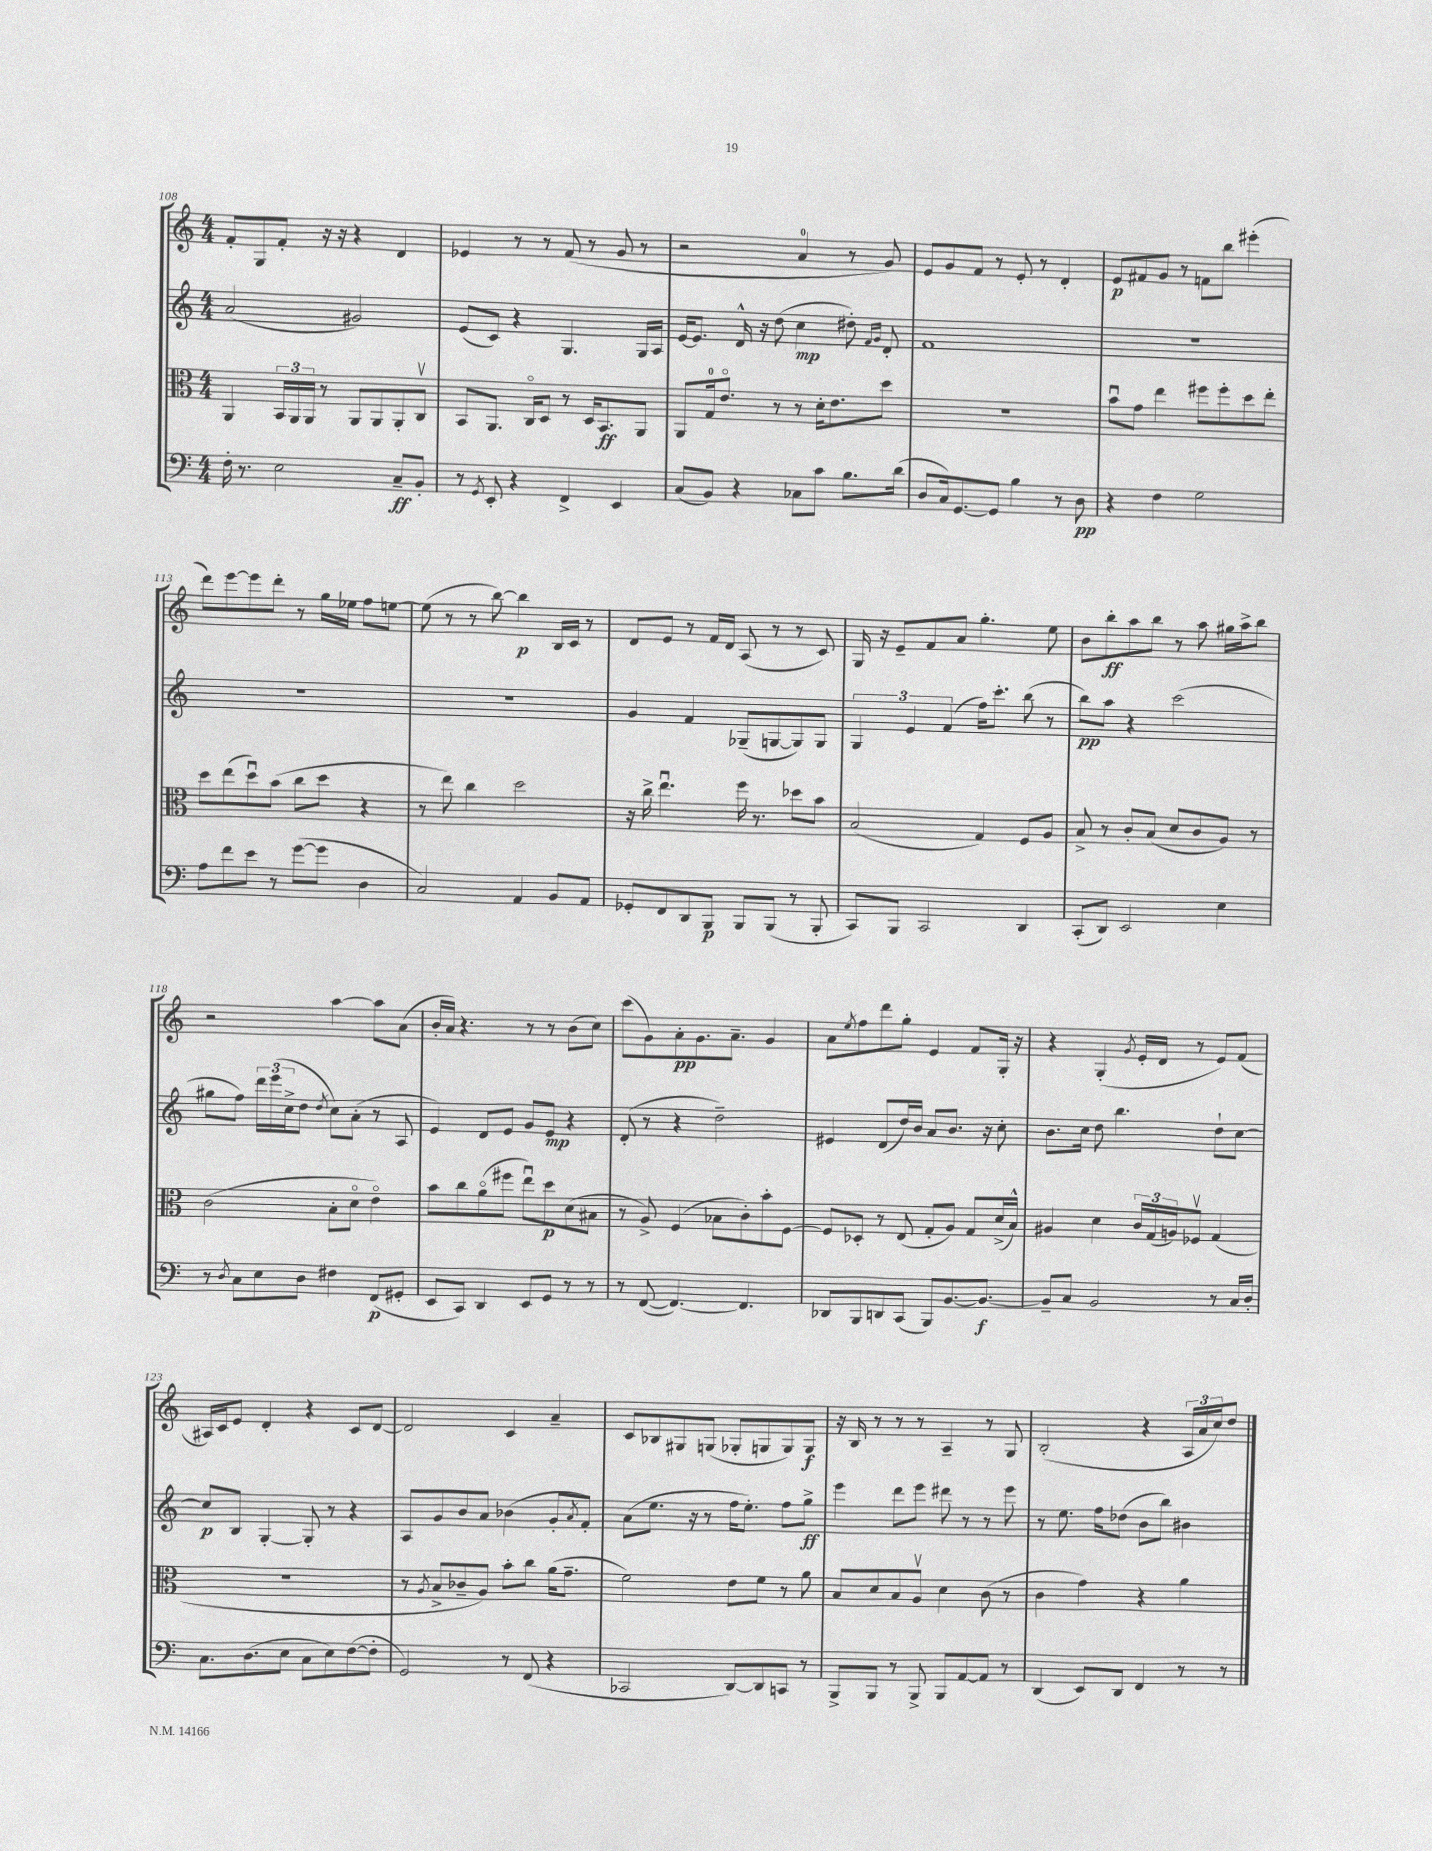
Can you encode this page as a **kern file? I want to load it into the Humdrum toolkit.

**kern	**dynam	**kern	**dynam	**kern	**dynam	**kern	**dynam
*part4	*part4	*part3	*part3	*part2	*part2	*part1	*part1
*staff4	*staff4	*staff3	*staff3	*staff2	*staff2	*staff1	*staff1
*clefF4	*	*clefC3	*	*clefG2	*	*clefG2	*
*k[]	*	*k[]	*	*k[]	*	*k[]	*
*M4/4	*	*M4/4	*	*M4/4	*	*M4/4	*
=108	=108	=108	=108	=108	=108	=108	=108
16F'\	.	4AA/	.	(2a/	.	8f'/L	.
8.r	.	.	.	.	.	.	.
.	.	.	.	.	.	8G/	.
2E\	.	24BB/LL	.	.	.	8f'/J	.
.	.	24AA/	.	.	.	.	.
.	.	24AA/JJ	.	.	.	.	.
.	.	8r	.	.	.	16r	.
.	.	.	.	.	.	16r	.
.	.	8AA/L	.	2g#X/)	.	4r	.
.	.	8AA/	.	.	.	.	.
8C~/L	ff	8AA'/	.	.	.	4d/	.
8BB'/J	.	8Cv/J	.	.	.	.	.
=109	=109	=109	=109	=109	=109	=109	=109
8r	.	8BB/L	.	(8e/L	.	4e-X/	.
8qGG/	.	.	.	.	.	.	.
8EE'/	.	8.AA/J	.	8c/J)	.	.	.
4r	.	.	.	4r	.	8r	.
.	.	16C/KL	.	.	.	.	.
.	.	8D/J	.	.	.	8r	.
4FF^/	.	8r	.	4.G/	.	(8f/	.
.	.	16D/KL	.	.	.	8r	.
.	.	8.BB/	ff	.	.	.	.
4EE/	.	.	.	.	.	8g/	.
.	.	8AA/J	.	16G/LL	.	8r	.
.	.	.	.	16A/JJ	.	.	.
=110	=110	=110	=110	=110	=110	=110	=110
(8C/L	.	8AA/L	.	[16e/KL	.	2r	.
.	.	.	.	8.e/J]	.	.	.
8BB/J)	.	16G/k	.	.	.	.	.
.	.	8.e/J	.	.	.	.	.
4r	.	.	.	16d^^/	.	.	.
.	.	.	.	16r	.	.	.
.	.	8r	.	(8dd\	.	.	.
8C-X\L	.	8r	.	4cc\	mp	4a/	.
8c\J	.	16d'\KL	.	.	.	.	.
.	.	8.e\	.	.	.	.	.
8.B\L	.	.	.	8dd#X'\)	.	8r	.
.	.	.	.	16qqf/LL	.	.	.
.	.	.	.	16qqg/JJ	.	.	.
.	.	8dd\J	.	8d'/	.	8g/)	.
(16d\Jk	.	.	.	.	.	.	.
=111	=111	=111	=111	=111	=111	=111	=111
8D/L	.	1r	.	1f	.	8e/L	.
16C/k)	.	.	.	.	.	8g/	.
[8.GG/	.	.	.	.	.	.	.
.	.	.	.	.	.	8f/J	.
8GG/J]	.	.	.	.	.	8r	.
4B\	.	.	.	.	.	8e'/	.
.	.	.	.	.	.	8r	.
8r	.	.	.	.	.	4d'/	.
8D\	pp	.	.	.	.	.	.
=112	=112	=112	=112	=112	=112	=112	=112
4r	.	8bu\L	.	1r	.	8e/L	p
.	.	8g\J	.	.	.	8f#X/	.
4F\	.	4ee\	.	.	.	8g/J	.
.	.	.	.	.	.	8r	.
2G\	.	8ff#X\L	.	.	.	8fn\L	.
.	.	8ff#'\	.	.	.	8bb\J	.
.	.	8dd\	.	.	.	(4eee#X'\	.
.	.	8ee'\J	.	.	.	.	.
!!LO:LB:g=z
=113	=113	=113	=113	=113	=113	=113	=113
8A\L	.	8dd\L	.	1r	.	8ddd\L)	.
8f\	.	(8ee\	.	.	.	[8eee\	.
8e\J	.	8ddu\)	.	.	.	8eee\]	.
8r	.	(8b\J	.	.	.	8ddd'\J	.
([8g\L	.	8cc\L	.	.	.	8r	.
8g\J]	.	8dd\J	.	.	.	16gg\LL	.
.	.	.	.	.	.	16ee-X\JJ	.
4D\	.	4r	.	.	.	8ff\L	.
.	.	.	.	.	.	[8een\J	.
=114	=114	=114	=114	=114	=114	=114	=114
2C/)	.	8r	.	1r	.	(8ee\]	.
.	.	8ee\)	.	.	.	8r	.
.	.	4cc\	.	.	.	8r	.
.	.	.	.	.	.	[8bb\)	.
4AA/	.	2dd\	.	.	.	4bb\]	p
8BB/L	.	.	.	.	.	16B/LL	.
.	.	.	.	.	.	16c/JJ	.
8AA/J	.	.	.	.	.	8r	.
=115	=115	=115	=115	=115	=115	=115	=115
8GG-X'/L	.	16r	.	4g/	.	8d/L	.
.	.	16cc^\	.	.	.	.	.
8FF/	.	4.eeu\	.	.	.	8e/J	.
8DD/	.	.	.	4f/	.	8r	.
8BBB/J	p	.	.	.	.	16f/LL	.
.	.	.	.	.	.	16d/JJ	.
8BBB/L	.	16ff\	.	(8G-X~/L	.	(8A/	.
.	.	8.r	.	.	.	.	.
(8BBB/J	.	.	.	[8Gn/	.	8r	.
8r	.	8dd-X\L	.	8G/])	.	8r	.
8BBB'/	.	8b\J	.	8G/J	.	8c/)	.
=116	=116	=116	=116	=116	=116	=116	=116
8CC/L)	.	(2B/	.	6G/	.	16G/	.
.	.	.	.	.	.	16r	.
8BBB/J	.	.	.	.	.	8e~/L	.
.	.	.	.	6e/	.	.	.
2CC/	.	.	.	.	.	8f/	.
.	.	.	.	(6f/	.	.	.
.	.	.	.	.	.	8a/J	.
.	.	4G/)	.	16ff\KL)	.	4.gg'\	.
.	.	.	.	8.ccc'\J	.	.	.
4DD/	.	8F/L	.	(8bb\	.	.	.
.	.	8A/J	.	8r	.	8ee\	.
=117	=117	=117	=117	=117	=117	=117	=117
(8CC'/L	.	8B^/	.	8bb\L)	pp	8b\L	.
8DD/J)	.	8r	.	8aa\J	.	8bb'\	ff
2EE/	.	8c'/L	.	4r	.	8aa\	.
.	.	(8B/J	.	.	.	8bb\J	.
.	.	8d/L	.	(2ccc\	.	8r	.
.	.	8c/	.	.	.	8aa\	.
4E\	.	8A/J)	.	.	.	16gg#X\LL	.
.	.	.	.	.	.	16aa^\J	.
.	.	8r	.	.	.	8bb\J	.
!!LO:LB:g=z
=118	=118	=118	=118	=118	=118	=118	=118
8r	.	(2c\	.	8gg#X\L	.	2r	.
8qD/	.	.	.	.	.	.	.
8C\L	.	.	.	8ff\J)	.	.	.
8E\	.	.	.	24ddd\LL	.	.	.
.	.	.	.	(24eee\	.	.	.
.	.	.	.	24cc^\J	.	.	.
8D\J	.	.	.	8dd\J	.	.	.
.	.	.	.	8qdd/	.	.	.
4F#X\	.	8B'\L	.	8cc\L)	.	[4aa\	.
.	.	8d\J	.	(8a'\J	.	.	.
(8FF/L	p	4e\)	.	8r	.	8aa\L]	.
8GG#X'/J	.	.	.	8A/	.	(8a\J	.
=119	=119	=119	=119	=119	=119	=119	=119
8EE/L	.	8b\L	.	4e/)	.	16b'/LL	.
.	.	.	.	.	.	16a/JJ)	.
8CC/J)	.	8cc\	.	.	.	4.r	.
4DD/	.	(8a\	.	8d/L	.	.	.
.	.	8ff#X\J	.	8e/J	.	.	.
8EE/L	.	8eeu\L)	.	8g/L	.	8r	.
8GG/J	.	8dd\	p	8e/J	mp	8r	.
8r	.	(8d\	.	4r	.	(8b\L	.
8r	.	8B#X\J	.	.	.	8cc\J)	.
=120	=120	=120	=120	=120	=120	=120	=120
8r	.	8r	.	(8d'/	.	(8ccc\L	.
([8FF/	.	8A^/)	.	8r	.	8g\)	.
4.FF/_)	.	(4F/	.	4r	.	8a'\	pp
.	.	.	.	.	.	8.g\	.
.	.	8B-X\L	.	2dd~\)	.	.	.
.	.	.	.	.	.	8.a~\J	.
4.FF/]	.	8c'\)	.	.	.	.	.
.	.	8b'\	.	.	.	4g/	.
.	.	[8F\J	.	.	.	.	.
=121	=121	=121	=121	=121	=121	=121	=121
8DD-X/L	.	8F/L]	.	4e#X/	.	8a\L	.
.	.	.	.	.	.	8qee/	.
8BBB/	.	8D-X'/J	.	.	.	8ff\	.
8DDn/	.	8r	.	(8d/L	.	8ddd\	.
(8CC/J	.	(8E/	.	16dd/L)	.	8gg'\J	.
.	.	.	.	16b/JJ	.	.	.
8BBB/L)	.	8G'/L	.	8a/L	.	4e/	.
[8.BB/	.	8A/J)	.	8.b/J	.	.	.
.	.	8G/L	.	.	.	8f/L	.
8.BB/J_	f	.	.	16r	.	.	.
.	.	(16d^/L	.	8cc'\	.	16G'/Jk	.
.	.	16B^^/JJ)	.	.	.	16r	.
=122	=122	=122	=122	=122	=122	=122	=122
8BB~/L]	.	4A#X/	.	8.b\L	.	4r	.
8C/J	.	.	.	.	.	.	.
.	.	.	.	16cc\Jk	.	.	.
2BB/	.	4d\	.	8dd\	.	(4G'/	.
.	.	.	.	4.bb\	.	.	.
.	.	.	.	.	.	8qg/	.
.	.	24c/LL	.	.	.	16e'/LL	.
.	.	(24G/	.	.	.	.	.
.	.	.	.	.	.	16d/JJ	.
.	.	24An/J)	.	.	.	.	.
.	.	8F-Xv/J	.	.	.	8r	.
8r	.	(4G/	.	8dd`\L	.	8e/L)	.
16C/LL	.	.	.	[8cc\J	.	(8f/J	.
16D'/JJ	.	.	.	.	.	.	.
!!LO:LB:g=z
=123	=123	=123	=123	=123	=123	=123	=123
8.C\L	.	1r	.	8cc/L]	p	16A#X/LL)	.
.	.	.	.	.	.	16c/J	.
.	.	.	.	8B/J	.	8e/J	.
(8.D\	.	.	.	.	.	.	.
.	.	.	.	[4G'/	.	4d'/	.
8E\J	.	.	.	.	.	.	.
8C\L	.	.	.	8G'/]	.	4r	.
8E\)	.	.	.	8r	.	.	.
([8F\	.	.	.	4r	.	8c/L	.
8F'\J]	.	.	.	.	.	[8d/J	.
=124	=124	=124	=124	=124	=124	=124	=124
2GG/)	.	8r	.	8A/L	.	2d/]	.
.	.	8qA/	.	.	.	.	.
.	.	8B^/L	.	8g/	.	.	.
.	.	8c-X~/	.	8b/	.	.	.
.	.	8A/J)	.	8a/J	.	.	.
8r	.	8b'\L	.	(4b-X\	.	4c/	.
(8FF/	.	8cc\J	.	.	.	.	.
4r	.	(16a\KL	.	8g'/L	.	4a~/	.
.	.	8.g~\J	.	.	.	.	.
.	.	.	.	8qa/	.	.	.
.	.	.	.	8f'/J)	.	.	.
=125	=125	=125	=125	=125	=125	=125	=125
2CC-X/	.	2f\)	.	(8a\L	.	8c/L	.
.	.	.	.	8.ee\J	.	8B-X/	.
.	.	.	.	.	.	8G#X/	.
.	.	.	.	16r	.	.	.
.	.	.	.	8r	.	(8Gn/J	.
[8DD/L)	.	8e\L	.	16ff\KL	.	8G-X'/L	.
.	.	.	.	8.ee'\J)	.	.	.
8DD/]	.	8f\J	.	.	.	8Gn/	.
8CCn/J	.	8r	.	8ff\L	.	8G/)	.
8r	.	8a\	.	8gg^\J	ff	8G/J	f
=126	=126	=126	=126	=126	=126	=126	=126
8BBB^/L	.	8B/L	.	4eee\	.	16r	.
.	.	.	.	.	.	16B/	.
8BBB/J	.	8d/	.	.	.	8r	.
8r	.	8B/	.	8ddd\L	.	8r	.
8BBB^/	.	8Av/J	.	8eee\J	.	8r	.
8BBB/L	.	4d\	.	8ddd#X\	.	4A~/	.
[8AA/	.	.	.	8r	.	.	.
8AA/J]	.	(8c\	.	8r	.	8r	.
8r	.	8r	.	8eee\	.	8G/	.
=127	=127	=127	=127	=127	=127	=127	=127
(4DD/	.	4c\	.	8r	.	(2B'/	.
.	.	.	.	8.ee\	.	.	.
8EE/L)	.	4g\)	.	.	.	.	.
.	.	.	.	16ff\KL	.	.	.
8DD/J	.	.	.	(8dd-X\J	.	.	.
4FF/	.	4r	.	8b\L	.	4r	.
.	.	.	.	8bb\J)	.	.	.
8r	.	4a\	.	4b#X\	.	24A/LL	.
.	.	.	.	.	.	24a/	.
.	.	.	.	.	.	24cc/J)	.
8r	.	.	.	.	.	8dd/J	.
==	==	==	==	==	==	==	==
*-	*-	*-	*-	*-	*-	*-	*-
